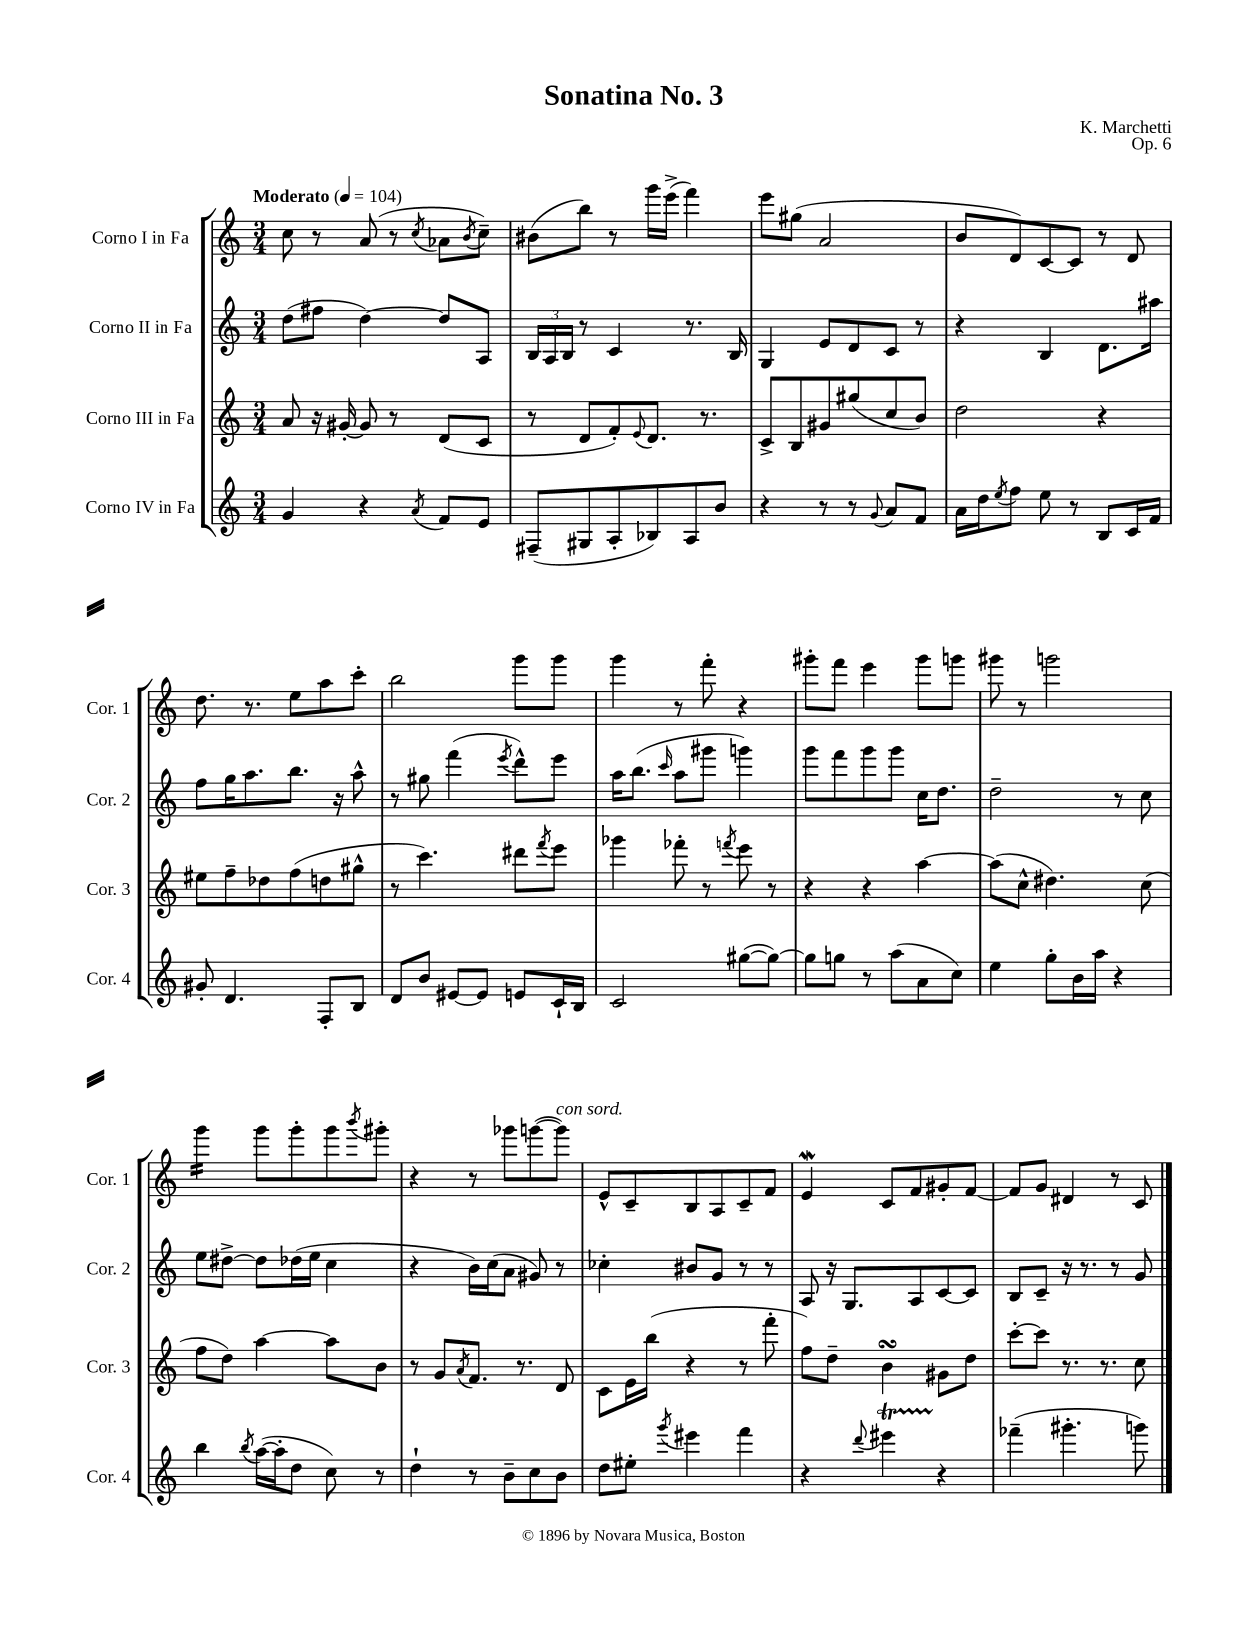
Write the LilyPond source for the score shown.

\header { title = "Sonatina No. 3" composer = "K. Marchetti" opus = "Op. 6" }
<<
\new StaffGroup <<
\new Staff = "s0" \with { instrumentName = "Corno I in Fa" shortInstrumentName = "Cor. 1" } {
    \clef treble \key c \major \numericTimeSignature \time 3/4 \tempo "Moderato" 4 = 104
    c''8 r8 a'8( r8 \acciaccatura { c''8 } aes'8 \acciaccatura { b'8 } c''8--) |
    bis'8( b''8) r8 g'''16 e'''16->( f'''4) |
    e'''8 gis''8( a'2 |
    b'8 d'8) c'8~ c'8 r8 d'8 |
    d''8. r8. e''8 a''8 c'''8-. |
    b''2 g'''8 g'''8 |
    g'''4 r8 f'''8-. r4 |
    gis'''8-. f'''8 e'''4 gis'''8 g'''8 |
    gis'''8 r8 g'''2 |
    g'''4:16 g'''8 g'''8-. g'''8 \acciaccatura { b'''8 } gis'''8-. |
    r4 r8 ges'''8 g'''8~( g'''8^\markup { \italic "con sord." }) |
    e'8-^ c'8-- b8 a8 c'8-- f'8 |
    e'4\mordent c'8 f'8 gis'8-. f'8~ |
    f'8 g'8 dis'4 r8 c'8 \bar "|." |
}
\new Staff = "s1" \with { instrumentName = "Corno II in Fa" shortInstrumentName = "Cor. 2" } {
    \clef treble \key c \major \numericTimeSignature \time 3/4
    d''8( fis''8 d''4~) d''8 a8 |
    \tuplet 3/2 { b16 a16 b16 } r8 c'4 r8. b16 |
    g4 e'8 d'8 c'8 r8 |
    r4 b4 d'8. ais''16 |
    f''8 g''16 a''8. b''8. r16 a''8-^ |
    r8 gis''8 f'''4( \acciaccatura { e'''8 } d'''8-^) e'''8 |
    a''16 b''8.( \grace { c'''16 } a''8 gis'''8 g'''4) |
    g'''8 f'''8 g'''8 g'''8 c''16 d''8. |
    d''2-- r8 c''8 |
    e''8 dis''8~-> dis''8 des''16( e''16 c''4 |
    r4 b'16) c''16( a'8 gis'8) r8 |
    ces''4-. bis'8 g'8 r8 r8 |
    a8 r16 g8. a8 c'8~ c'8 |
    b8 c'8-- r16 r8. r8 g'8 \bar "|." |
}
\new Staff = "s2" \with { instrumentName = "Corno III in Fa" shortInstrumentName = "Cor. 3" } {
    \clef treble \key c \major \numericTimeSignature \time 3/4
    a'8 r16 gis'16~-. gis'8 r8 d'8( c'8 |
    r8 d'8 f'8-.) \appoggiatura { e'8 } d'8. r8. |
    c'8-> b8 gis'8 gis''8( c''8 b'8) |
    d''2 r4 |
    eis''8 f''8-- des''8 f''8( d''8 gis''8-^ |
    r8 c'''4.) dis'''8 \acciaccatura { f'''8 } e'''8 |
    ges'''4 fes'''8-. r8 \acciaccatura { f'''8 } e'''8 r8 |
    r4 r4 a''4~ |
    a''8( c''8-^ dis''4.) c''8( |
    f''8 d''8) a''4~ a''8 b'8 |
    r8 g'8 \acciaccatura { a'8 } f'8. r8. d'8 |
    c'8 e'16 b''16( r4 r8 f'''8-. |
    f''8) d''8-- b'4\turn gis'8 d''8 |
    c'''8~-. c'''8 r8. r8. c''8 \bar "|." |
}
\new Staff = "s3" \with { instrumentName = "Corno IV in Fa" shortInstrumentName = "Cor. 4" } {
    \clef treble \key c \major \numericTimeSignature \time 3/4
    g'4 r4 \acciaccatura { a'8 } f'8 e'8 |
    fis8--( gis8 a8-. bes8) a8 b'8 |
    r4 r8 r8 \appoggiatura { g'8 } a'8 f'8 |
    a'16 d''16 \acciaccatura { e''8 } f''8 e''8 r8 b8 c'16 f'16 |
    gis'8-. d'4. f8-. b8 |
    d'8 b'8 eis'8~ eis'8 e'8 c'16-! b16 |
    c'2 gis''8~( gis''8~) |
    gis''8 g''8 r8 a''8( a'8 c''8) |
    e''4 g''8-. b'16 a''16 r4 |
    b''4 \acciaccatura { b''8 } a''16~( a''16-. d''8 c''8) r8 |
    d''4-! r8 b'8-- c''8 b'8 |
    d''8 eis''8-. \acciaccatura { g'''8 } eis'''4 f'''4 |
    r4 \appoggiatura { d'''8 } eis'''4\startTrillSpan r4\stopTrillSpan |
    fes'''4--( gis'''4.-. g'''8) \bar "|." |
}
>>
>>
\layout { \context { \Score \remove "Bar_number_engraver" } }
